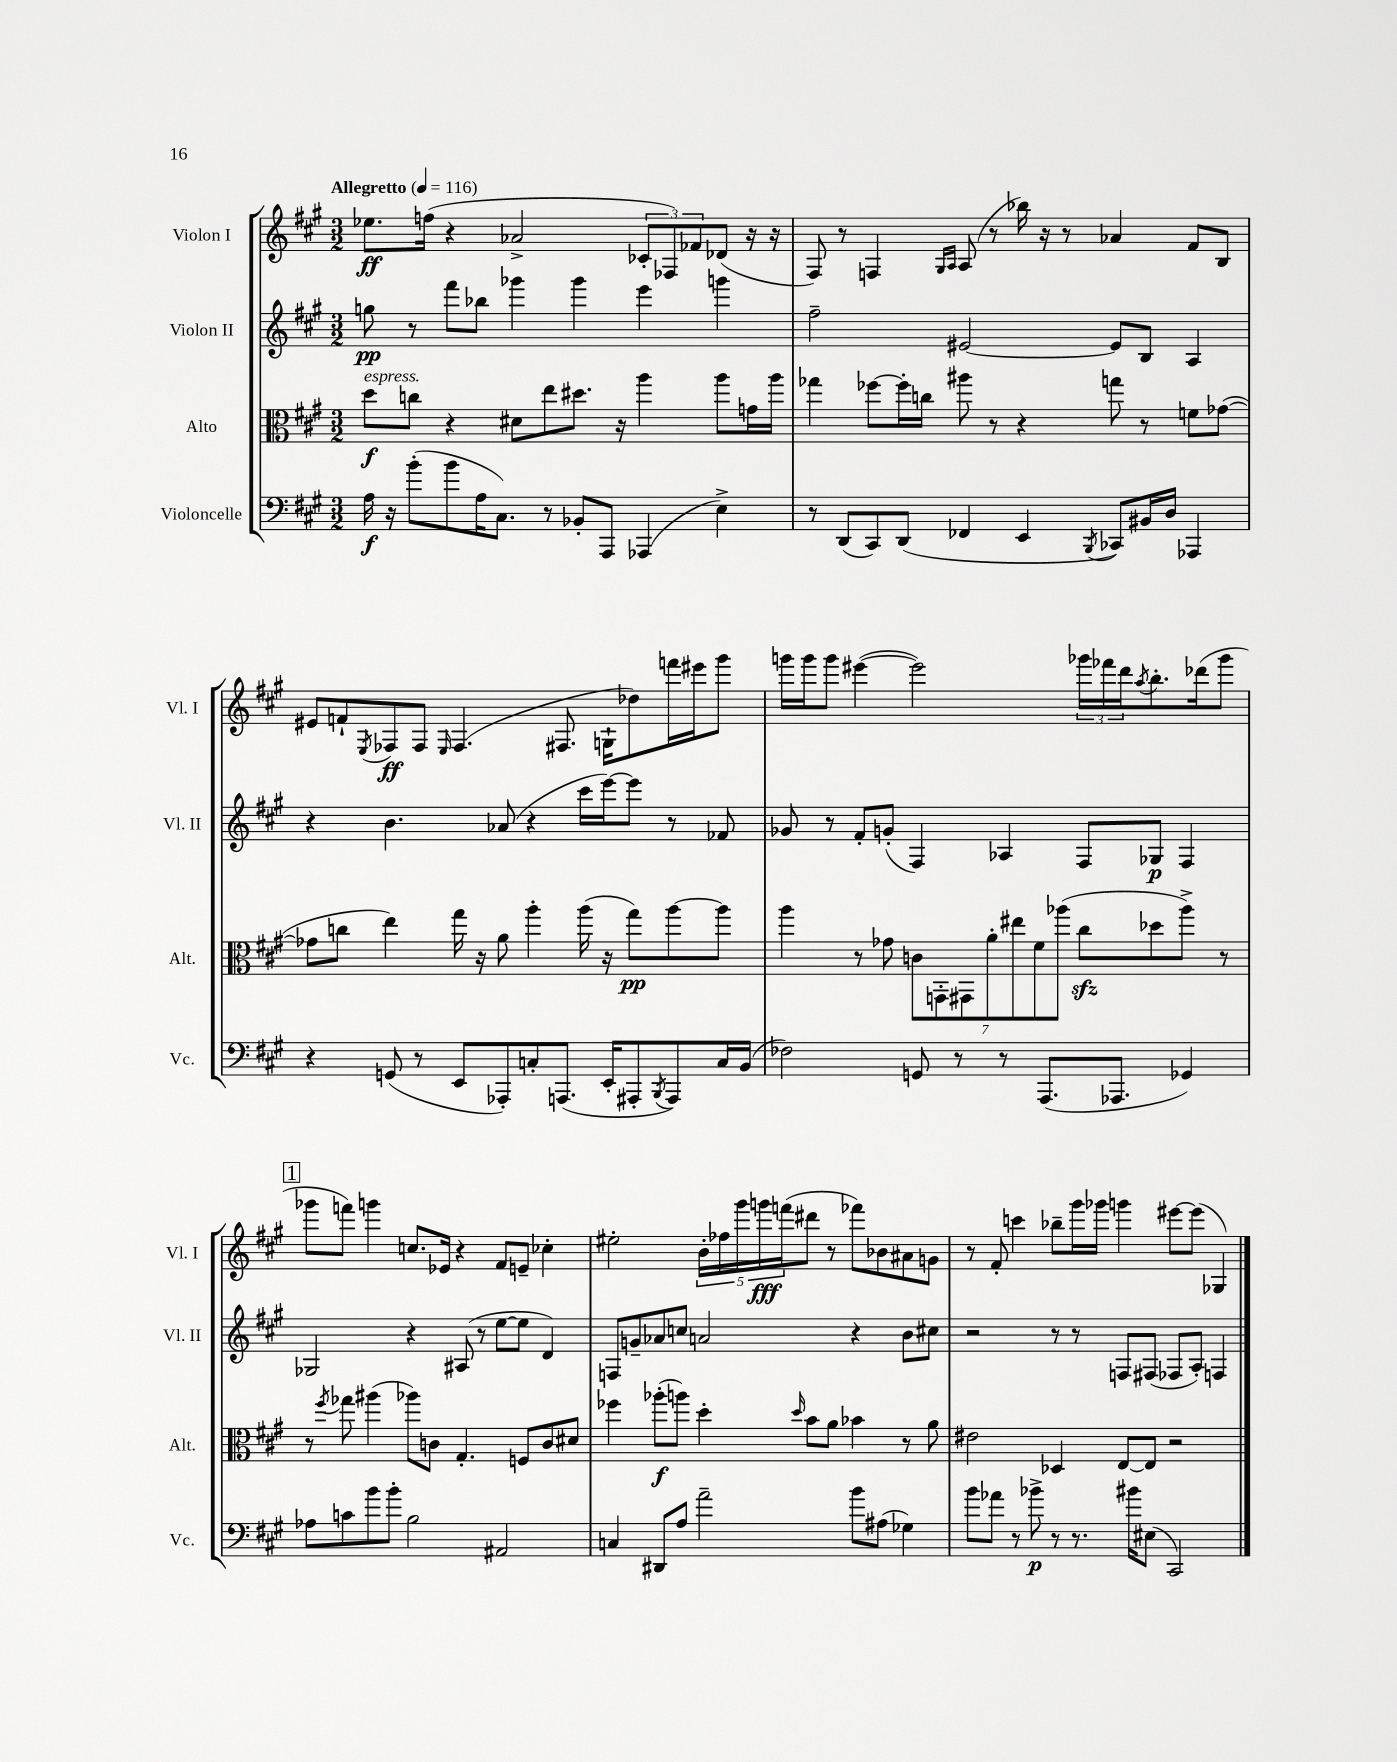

**kern	**kern	**kern	**kern
*staff4	*staff3	*staff2	*staff1
*clefF4	*clefC3	*clefG2	*clefG2
*k[f#c#g#]	*k[f#c#g#]	*k[f#c#g#]	*k[f#c#g#]
*M3/2	*M3/2	*M3/2	*M3/2
*MM116	*MM116	*MM116	*MM116
16A	8dd	8gg	8.ee-
16r	.	.	.
(8b'	8cc	8r	.
.	.	.	(16ff
8b	4r	8fff#	4r
16A	.	8bb-	.
8.C#)	.	.	.
.	8d#	4ggg-	2a-^
8r	8ee	.	.
8BB-'	8.dd#	4ggg-	.
8AAA	.	.	.
.	16r	.	.
(4AAA-	4aa	4eee	12c-'
.	.	.	12F-)
.	.	.	12f-
4E^)	8aa	4ggg	(8d-
.	16g	.	16r
.	16aa	.	16r
=	=	=	=
8r	4gg-	2ff#~	8F#)
(8DD	.	.	8r
8CC#)	[8ff-	.	4F
(8DD	16ff-']	.	.
.	16cc	.	.
.	.	.	16qqG#
.	.	.	16qqA
4FF-	8aa#	[2e#	(8A
.	8r	.	8r
4EE	4r	.	16bb-)
.	.	.	16r
.	.	.	8r
8qBBB	.	.	.
8CC-)	8gg	8e#]	4a-
16BB#	8r	8B	.
16D	.	.	.
4AAA-	8f	4A	8f#
.	([8g-	.	8B
=	=	=	=
4r	8g-]	4r	8e#
.	8cc	.	8f`
.	.	.	8qE
(8GG	4ee)	4.b	8F-
8r	.	.	8F-
.	.	.	16qqE
8EE	16gg#	.	(4.F-
.	16r	.	.
8AAA-')	8a	(8a-	.
8C'	4aa'	4r	.
(8.AAA	.	.	8.F#
.	(16aa	16ccc#	.
16EE'	16r	[16eee)	16G`
8AAA#'	8gg#)	8eee]	8dd-)
8qBBB	.	.	.
8AAA#)	[8aa	8r	16fff
.	.	.	16eee#
16C	8aa]	8f-	8ggg#
(16BB	.	.	.
=	=	=	=
2F-)	4aa	8g-	16ggg
.	.	.	16ggg
.	.	8r	8ggg
.	8r	8f#'	([4eee#
.	8g-	(8g'	.
8GG	14c	4F#)	2eee#])
.	14GG'	.	.
8r	.	.	.
.	14GG#	.	.
.	14a'	.	.
8r	.	4A-	.
.	14ee#	.	.
.	14f#	.	.
(8.AAA	.	.	.
.	(14aa-	.	.
.	8cc#	8F#	24ggg-
.	.	.	24fff-
8.AAA-	.	.	.
.	.	.	24ddd
.	.	.	8qaa
.	8dd-	8G-	8.bb'
4GG-)	8aa-^)	4F#	.
.	.	.	(16ddd-
.	8r	.	8ggg-
=	=	=	=
8A-	8r	2G-	8ggg-
.	8qff#	.	.
8c	8gg-	.	8fff)
8b	(4aa#	.	4ggg
8b'	.	.	.
2B	8aa-)	4r	8.cc
.	8c	.	.
.	.	.	16e-
.	4.G#'	(8A#	4r
.	.	8r	.
2AA#	.	[8ee	8f#
.	8F	8ee]	8e~
.	8c	4d)	4cc-'
.	8d#	.	.
=	=	=	=
4C	4ff-	8F	2ee#'
.	.	8g~	.
8DD#	(8aa-'	8a-	.
8A	8aa)	8cc	.
2a~	4dd'	2a	20b'
.	.	.	20ff-
.	.	.	20ggg#
.	.	.	20ggg
.	.	.	(20fff
.	16qqdd	.	.
.	8b	.	8ddd#
.	8a	.	8r
8b	4b-	4r	8fff-)
(8A#	.	.	8b-
4G-)	8r	8b	8a#
.	8a	8cc#	8g
=	=	=	=
8b	2e#	2r	8r
8a-	.	.	8f#'
8r	.	.	4ccc
8b-^	.	.	.
8r	4D-	8r	8bb-~
8.r	.	8r	16ggg#
.	.	.	16ggg-
.	[8E	8F	4ggg
16b#	.	.	.
(8E#	8E]	(8F#	.
2CC#)	2r	8F-	[8eee#
.	.	8A')	(8eee#]
.	.	4F	4G-)
==	==	==	==
*-	*-	*-	*-
